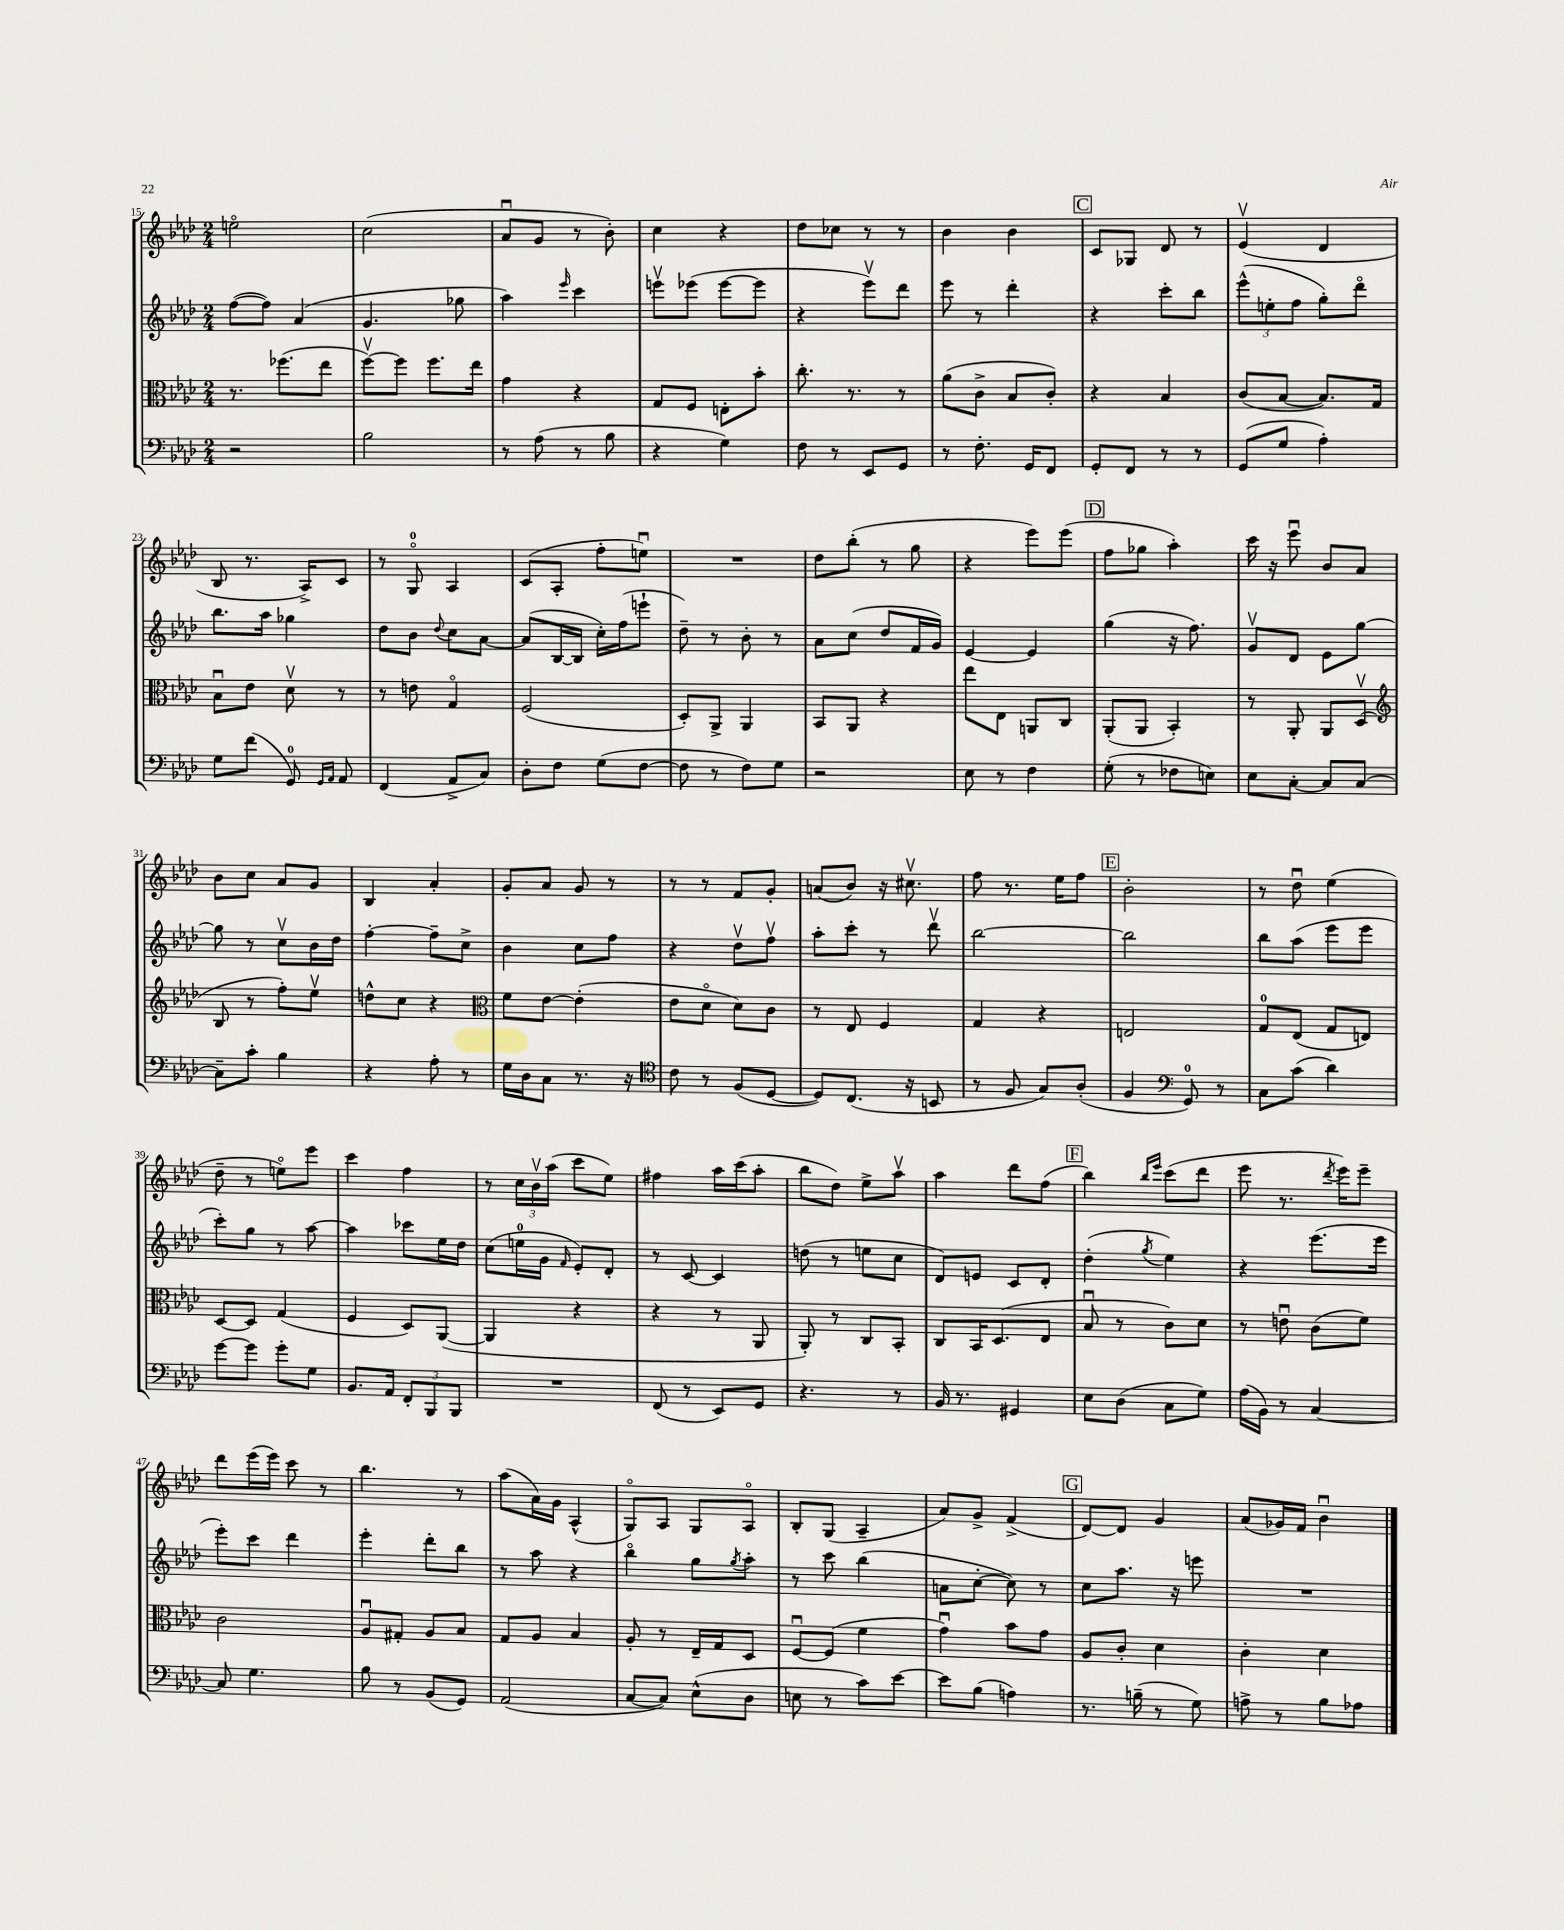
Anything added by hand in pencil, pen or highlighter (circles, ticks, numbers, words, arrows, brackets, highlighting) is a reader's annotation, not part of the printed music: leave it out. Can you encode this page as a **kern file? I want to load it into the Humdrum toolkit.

**kern	**kern	**kern	**kern
*staff4	*staff3	*staff2	*staff1
*clefF4	*clefC3	*clefG2	*clefG2
*k[b-e-a-d-]	*k[b-e-a-d-]	*k[b-e-a-d-]	*k[b-e-a-d-]
*M2/4	*M2/4	*M2/4	*M2/4
2r	8.r	([8ff\L	2eeo\
.	.	8ff\]J)	.
.	(8.ff-\L	.	.
.	.	(4a-/	.
.	8ee-\J	.	.
=	=	=	=
2B-\	[8ffv\L)	4.g/	(2cc\
.	8ff\]J	.	.
.	8.ff\L	.	.
.	.	8gg-\	.
.	16ee-\Jk	.	.
=	=	=	=
8r	4g\	4aa-\)	8a-u/L
(8A-\	.	.	8g/J
.	.	16qqeee-/	.
8r	4r	4ccc\	8r
8B-\	.	.	8b-'\)
=	=	=	=
4r	8G/L	8eeev\L	4cc\
.	8F/J	(8eee-\J	.
4G\)	8E'\L	[8eee-\L	4r
.	8b-'\J	8eee-\]J	.
=	=	=	=
8F\	8.cc'\	4r	8dd-\L
8r	.	.	8cc-\J
.	8.r	.	.
8EE-/L	.	8eee-v\L)	8r
8GG/J	8r	8ddd-\J	8r
=	=	=	=
8r	(8a-\L	8eee-\	4b-\
8.F'\	8c^\J	8r	.
.	8B-/L	4ddd-'\	4b-\
16GG/LK	.	.	.
8FF/J	8c'/J)	.	.
=	=	=	=
8GG'/L	4r	4r	8c/L
8FF/J	.	.	8G-/J
8r	4B-/	8ccc'\L	8d-/
8r	.	8bb-\J	8r
=	=	=	=
(8GG/L	(8c/L	(12eee-^^\L	(4e-v/
.	.	12ee'\	.
8G/J	[8B-/J	.	.
.	.	12ff\J	.
4A-'\)	8.B-/]L)	8gg'\L)	4d-/
.	.	8ddd-o\J	.
.	16G/Jk	.	.
=	=	=	=
8G\L	8B-u\L	8.bb-\L	8B-/
(8f\J	8e-\J	.	8.r
.	.	16aa-\Jk	.
8GG/)	8d-v\	4gg-\	.
.	.	.	16A-^/LK)
16qqGG/LL	.	.	.
16qqAA-/JJ	.	.	.
8AA-/	8r	.	8c/J
=	=	=	=
(4FF/	8r	8dd-\L	8r
.	8e\	8b-\J	8Go/
.	.	8qqdd-/	.
8AA-^/L	4Go/	8cc\L	4A-/
8C/J)	.	[8a-\J	.
=	=	=	=
8D-'\L	(2F/	(8a-/]L	(8c/L
8F\J	.	[16B-/L	8A-'/J
.	.	16B-/]JJ	.
(8G\L	.	16cc'\LL)	8ff'\L
.	.	(16ff\J	.
[8F\J	.	8eee`\J	8eeu\J)
=	=	=	=
8F\]	8D-'/L)	8dd-~\)	2r
8r	8AA-^/J	8r	.
8F\L)	4AA-/	8b-'\	.
8G\J	.	8r	.
=	=	=	=
2r	8BB-/L	8a-\L	8dd-\L
.	8AA-/J	(8cc\J	(8bb-'\J
.	4r	8dd-/L	8r
.	.	16f/L	8gg\
.	.	16g/JJ)	.
=	=	=	=
8E-\	8ee-\L	[4e-/	4r
8r	8E-\J	.	.
4F\	8AA/L	4e-/]	8eee-\L)
.	8C/J	.	(8eee-\J
=	=	=	=
(8G'\	(8AA-'/L	(4gg\	8ff\L
8r	8AA-/J	.	8gg-\J
8F-\L	4BB-'/)	16r	4aa-'\)
.	.	8.ff\)	.
8E\J)	.	.	.
=	=	=	=
8E-\L	8r	8gv/L	16ccc\
.	.	.	16r
[8C'\J	8AA-'/	8d-/J	8eee-u\
8C/]L	8AA-/L	8e-\L	8b-/L
[8C/J	(8D-v/J	[8gg\J	8a-/J
=	=	=	=
*	*clefG2	*	*
8C~\]L	8B-/	8gg\]	8b-\L
8c'\J	8r	8r	8cc\J
4B-\	8ff'\L)	8ccv\L	8a-/L
.	8ee-v\J	16b-\L	8g/J
.	.	16dd-\JJ	.
=	=	=	=
4r	8dd^^\L	[4ff'\	4B-/
.	8cc\J	.	.
8A-'\	4r	8ff~\]L	4a-'/
8r	.	8cc^\J	.
=	=	=	=
*	*clefC3	*	*
16G\LL	8f\L	4b-\	8g'/L
16D-\J	.	.	.
8C\J	[8e-\J	.	8a-/J
8.r	(4e-'\]	8cc\L	8g/
.	.	8ff\J	8r
16r	.	.	.
=	=	=	=
*clefC4	*	*	*
8c\	8e-\L	4r	8r
8r	8d-o\J	.	8r
(8F/L	8d-\L)	8dd-v\L	8f/L
[8D-/J	8c\J	8ffv\J	8g'/J
=	=	=	=
8D-/]L)	8r	8aa-'\L	(8a/L
(8.C/J	8E-/	8ccc'\J	8b-/J)
.	4F/	8r	16r
16r	.	.	8.cc#v\
8BB/	.	8ddd-v\	.
=	=	=	=
8r	4G/	[2bb-\	8ff\
8F/	.	.	8.r
8G/L)	4r	.	.
.	.	.	16ee-\LK
(8A-'/J	.	.	8ff\J
=	=	=	=
4F/	2E/	2bb-\]	2b-'\
*clefF4	*	*	*
8GG/)	.	.	.
8r	.	.	.
=	=	=	=
8C\L	8G/L	8bb-\L	8r
(8c\J	(8E-/J	(8aa-\J	8dd-u\
4d-\)	8G/L	8eee-\L	(4ee-\
.	8E/J)	8eee-\J	.
=	=	=	=
[8g\L	[8D-/L	8ccc'\L)	8dd-~\
8g\]J	8D-/]J	8gg\J	8r
8g'\L	(4G/	8r	8eeo\L)
8G\J	.	[8aa-\	8eee-\J
=	=	=	=
8.BB-/L	4F/	4aa-\]	4ccc\
16AA-/Jk	.	.	.
12FF'/L	8D-/L)	8ccc-\L	4ff\
12BBB-/	.	.	.
.	([8AA-/J	16ee-\L	.
12BBB-/J	.	.	.
.	.	16dd-\JJ	.
=	=	=	=
2r	4AA-/]	(8cc\L	8r
.	.	16ee\L	24cc\LL
.	.	.	24b-v\
.	.	16g\JJ	.
.	.	.	(24aa-\JJ
.	.	16qqf/	.
.	4r	8e-'/L)	8ccc\L
.	.	8d-'/J	8ee-\J)
=	=	=	=
(8FF/	4r	8r	4ff#\
8r	.	[8c/	.
8EE-/L)	8r	4c/]	16aa-\LL
.	.	.	(16ccc\J
8GG/J	8AA-/	.	8aa-'\J
=	=	=	=
4.r	8AA-'/)	(8dd\	8bb-\L
.	8r	8r	8dd-\J)
.	8C/L	8ee\L	8ee-^\L
8r	8BB-'/J	8cc\J	8aa-v\J
=	=	=	=
16BB-/	8C/L	8d-/L)	4aa-\
8.r	.	.	.
.	16BB-/K	8e/J	.
.	(8.D-/	.	.
4GG#/	.	8c/L	8ddd-\L
.	8E-/J	8d-'/J	(8ff\J
=	=	=	=
8E-\L	8B-u/	(4dd-'\	4bb-\)
(8D-\J	8r	.	.
.	.	.	16qqbb-/LL
.	.	8qgg/	16qqeee-/JJ
8C\L	8c\L)	4ee-\)	(8ccc\L
8G\J)	8d-\J	.	8ddd-\J
=	=	=	=
(16A-\LL	8r	4r	8eee-\
16BB-\JJ)	.	.	.
8r	8eu\	.	8.r
[4C/	(8c\L	(8.eee-\L	.
.	.	.	8qddd-/
.	.	.	16eee-\LK)
.	8f\J)	.	8eee-~\J
.	.	16eee-\Jk	.
=	=	=	=
8C/]	2c\	8eee-'\L)	8ddd-\L
4.G\	.	8ccc\J	(16eee-\L
.	.	.	16eee-\JJ)
.	.	4ddd-\	8ccc\
.	.	.	8r
=	=	=	=
8B-\	8A-u/L	4eee-'\	4.bb-\
8r	8G#'/J	.	.
(8BB-/L	8A-/L	8ddd-'\L	.
8GG/J)	8B-/J	8bb-\J	8r
=	=	=	=
(2AA-/	8G/L	8r	(8aa-\L
.	8A-/J	8aa-\	16a-\L)
.	.	.	16g\JJ
.	4B-/	4r	(4A-^^/
=	=	=	=
[8C/L	8A-'/	4bb-o\	8Go/L)
8C/]J)	8r	.	8A-/J
(8E-^^\L	16E-~/LL	8gg\L	8G/L
.	16G/J	.	.
.	.	8qgg/	.
8D-\J	8D-/J	8aa-'\J	8A-o/J
=	=	=	=
8E\	[8Fu/L	8r	8B-'/L
8r	(8F/]J	8ccc\	(8G/J
8c\L)	4f\	(4bb-\	4A-~/
[8e-\J	.	.	.
=	=	=	=
8e-\]L	4gu\)	8a\L	8a-/L)
(8B-\J	.	[8cc'\J	8g^/J
4A\)	8b-\L	8cc\])	(4f^/
.	8g\J	8r	.
=	=	=	=
8.r	8A-/L	8cc\L	[8d-/L)
.	8c'/J	8.aa-\J	8d-/]J
(16B~\	.	.	.
8r	4d-\	.	4g/
.	.	16r	.
8G\)	.	8eee\	.
=	=	=	=
8A^\	4c'\	2r	(8a-/L
8r	.	.	16g-/L)
.	.	.	16f/JJ
8B-\L	4d-\	.	4b-u\
8A-\J	.	.	.
==	==	==	==
*-	*-	*-	*-
